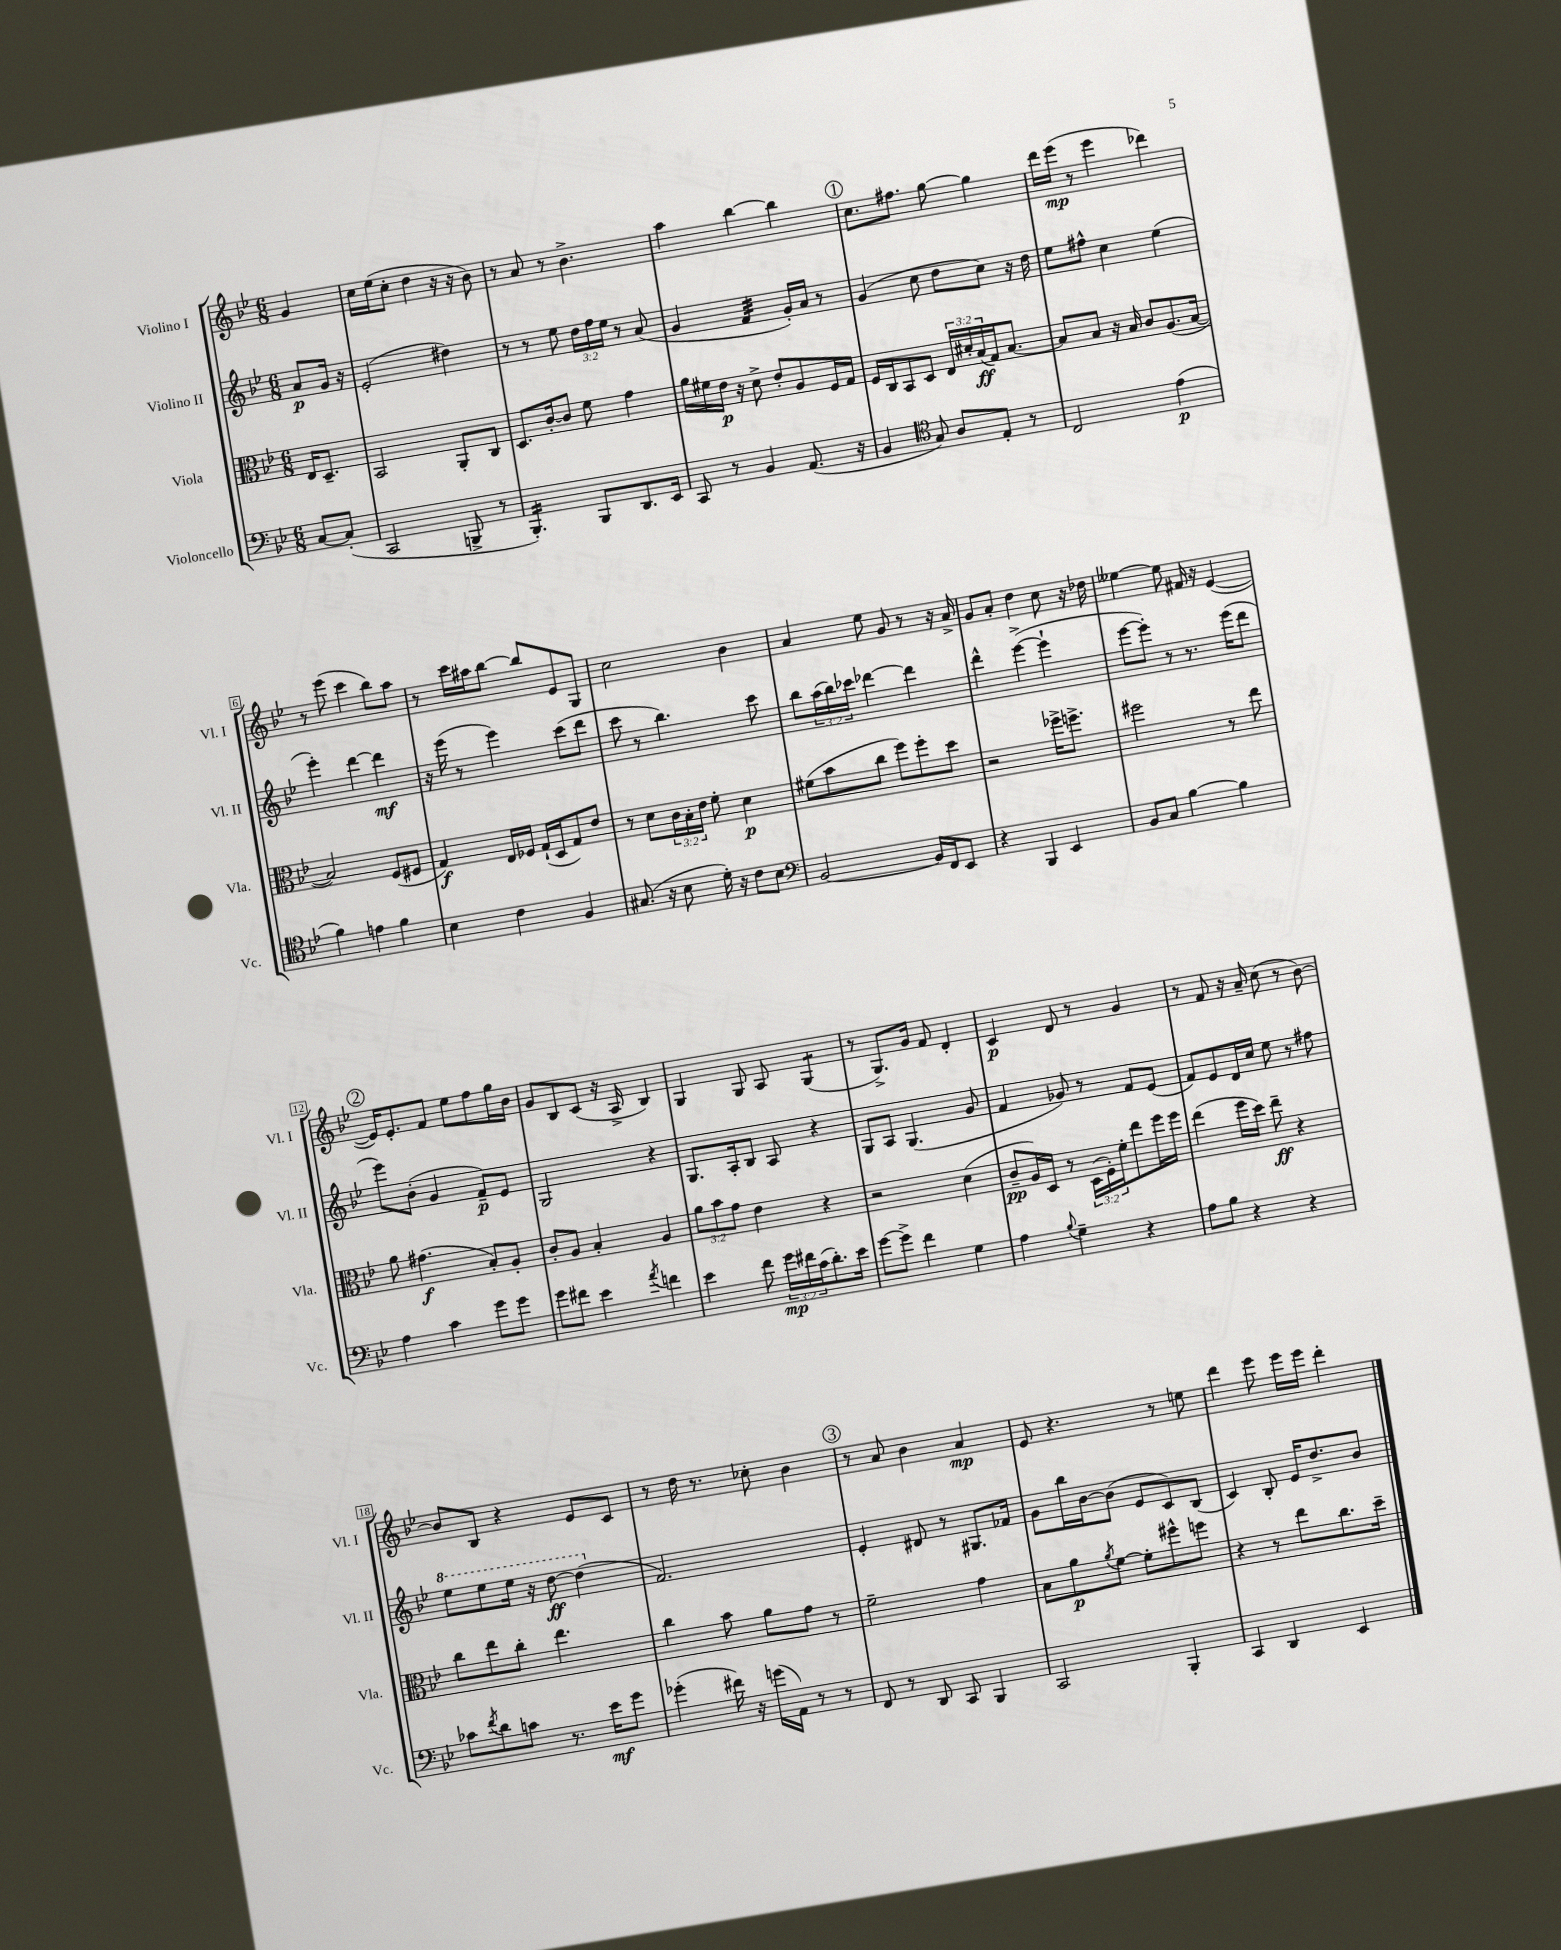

**kern	**kern	**kern	**kern
*staff4	*staff3	*staff2	*staff1
*clefF4	*clefC3	*clefG2	*clefG2
*k[b-e-]	*k[b-e-]	*k[b-e-]	*k[b-e-]
*M6/8	*M6/8	*M6/8	*M6/8
[8C	16E-	8a	4g
.	8.D~	.	.
(8C']	.	16g	.
.	.	16r	.
=	=	=	=
2CC	2BB-	(2e-'	16cc
.	.	.	(16ee-
.	.	.	8cc'
.	.	.	4dd
8BBB^	8AA'	4dd#)	16r
.	.	.	16r
8r	8C	.	8b-)
=	=	=	=
4.BBB-')	8.D	8r	8r
.	.	8r	8a
.	[16c'	.	.
.	8c]	8ee-	8r
8BBB-	8f	24dd	4.b-^
.	.	24ff	.
.	.	24ee-	.
8.DD	4g	8r	.
.	.	(8a	.
16EE-	.	.	.
=	=	=	=
8CC	16a	4g	4aa
.	16f#	.	.
8r	16e-	.	.
.	16r	.	.
4BB-	8d^	4f	[4bb-
.	8e-'	.	.
(8.AA	8A	16g')	4bb-]
.	.	16a	.
.	16F	8r	.
16r	16G	.	.
=	=	=	=
4BB-	16F	(4g	8.cc
.	16C	.	.
.	8BB-	.	.
.	.	.	8.ff#
*clefC4	*	*	*
8G)	8D	8cc	.
8A	24E-	8dd	[8gg
.	24d#'	.	.
.	(24B-	.	.
8E-'	16G)	8cc)	4gg]
.	[8.B-	.	.
8r	.	16r	.
.	.	16dd	.
=	=	=	=
2C	8B-]	8ee-	16ddd
.	.	.	(16eee-
.	8B-	8ff#^^	8r
.	16r	4cc	4eee-
.	16B-	.	.
.	8c	.	.
(4e-	(8.A	(4ee-	4ddd-)
.	[16B-	.	.
=	=	=	=
4f)	2B-])	4eee-')	8r
.	.	.	(8eee-
4e	.	[4ddd	4ccc
4f	(8F	4ddd]	8bb-)
.	8F#	.	8aa
=	=	=	=
4B-	4G)	16r	8r
.	.	(16eee-	.
.	.	8r	16ccc
.	.	.	16aa#
4c	16E-	4eee-)	[8bb-
.	16F-	.	.
.	(16G`	.	8bb-]
.	16D	.	.
4F	8G)	(8ccc	8e-
.	8e-	8ddd	8G
=	=	=	=
(8.G#	8r	8ccc	2cc
.	8d	8r	.
16r	.	.	.
8B-	24c	4.bb-)	.
.	24B-'	.	.
.	24e-	.	.
16d')	8f'	.	.
16r	.	.	.
8c	4d	.	4b-
8B-	.	8ccc	.
=	=	=	=
*clefF4	*	*	*
[2BB-	(8f#	8bb-	4a
.	8b-	(24aa	.
.	.	24bb-)	.
.	.	24ccc-	.
.	8cc	[4ddd-	8ee-
.	8ff)	.	8g
16BB-]	8ff'	4ddd-]	8r
16FF	.	.	.
8EE-	8dd	.	16r
.	.	.	16a^
=	=	=	=
4r	2r	4ddd^^	8g
.	.	.	8a'
4BBB-	.	([4eee-^	4dd
4EE-	16ff-^	4eee-`]	8cc
.	8.ff^	.	.
.	.	.	16r
.	.	.	16dd-
=	=	=	=
8BB-	2ff#	[8eee-	[4ee--
8C	.	8eee-'])	.
[4B-	.	8r	8ee--]
.	.	8.r	16f#
.	.	.	16r
4B-]	8r	.	([4e-
.	.	(16eee-	.
.	8ee-	8ddd	.
=	=	=	=
4A	8a	8eee-)	16e-])
.	.	.	8.e-'
.	(4.g#	(8b-'	.
4c	.	4g	8f
.	.	.	8ee-
8g	8B-')	8f~)	8ff
8g	8A'	8e-	16gg
.	.	.	16b-
=	=	=	=
8g	8c'	2G	8g
8f#	8A	.	8B-
4e-	4B-'	.	(8c
.	.	.	16r
.	.	.	16A^
8qa	.	.	.
4f	4A	4r	4B-)
=	=	=	=
4e-	12a	8.G	4G
.	12b-	.	.
.	12g	.	.
.	.	16A'	.
8f	4e-	8B-	8G
24g	.	8A	8A
24f#	.	.	.
(24c	.	.	.
8.d')	4r	4r	(4G
16e-	.	.	.
=	=	=	=
[8g	2r	8G	8r
8g^]	.	8A	8.G^)
4f	.	(4.G	.
.	.	.	16g
.	.	.	8f
4G	(4d	.	4d'
.	.	8g	.
=	=	=	=
4A	8c~	4f	4c
.	16A)	.	.
.	16D	.	.
8qqB-	.	.	.
4G~	8r	8g-)	8d
.	(24D	8r	8r
.	24F')	.	.
.	24f'	.	.
4r	8ee-	8f	4g
.	16ff	(8e-	.
.	16ff	.	.
=	=	=	=
8A	(4ee-	8f)	8r
8B-	.	8e-	8f
4r	16ff	16d	16r
.	16dd)	16cc	16a~
.	8ee-~	8ee-	(8cc
4r	4r	8r	8r
.	.	8ff#	[8b-)
=	=	=	=
8c-	8cc	8eee-	8b-]
8qf	.	.	.
8d	8ee-	8eee-	8B-
8c	8cc'	16eee-	4r
.	.	16r	.
8.r	4.ee-	[8ddd	.
.	.	(4ddd]	8e-
16e-	.	.	.
8g	.	.	8c
=	=	=	=
(4g-'	4cc	2.f)	8r
.	.	.	16dd
.	.	.	8.r
16f#)	8b-	.	.
16r	.	.	.
(16g	8a	.	8cc-'
16AA)	.	.	.
8r	8g	.	4b-
8r	8r	.	.
=	=	=	=
8FF	2f~	4e-'	8r
8r	.	.	8a
8DD	.	8d#	4b-
8CC	.	8r	.
4BBB-	4g	8.G#	4a
.	.	16f-	.
=	=	=	=
2CC	8B-	8g	8e-
.	8a	16bb-	4.r
.	.	[16b-	.
.	8qa	.	.
.	[8f	(8b-]	.
.	8f']	8e-	.
4BBB-'	8ff#^^	8c)	8r
.	8ff	(8B-	8ee
=	=	=	=
4CC	4r	4c)	4ddd
4DD	8r	8B-'	8eee-
.	8ee-	16e-	16eee-
.	.	8.dd^	16eee-
4EE-	8.cc	.	4ddd'
.	.	8b-	.
.	16dd~	.	.
==	==	==	==
*-	*-	*-	*-
